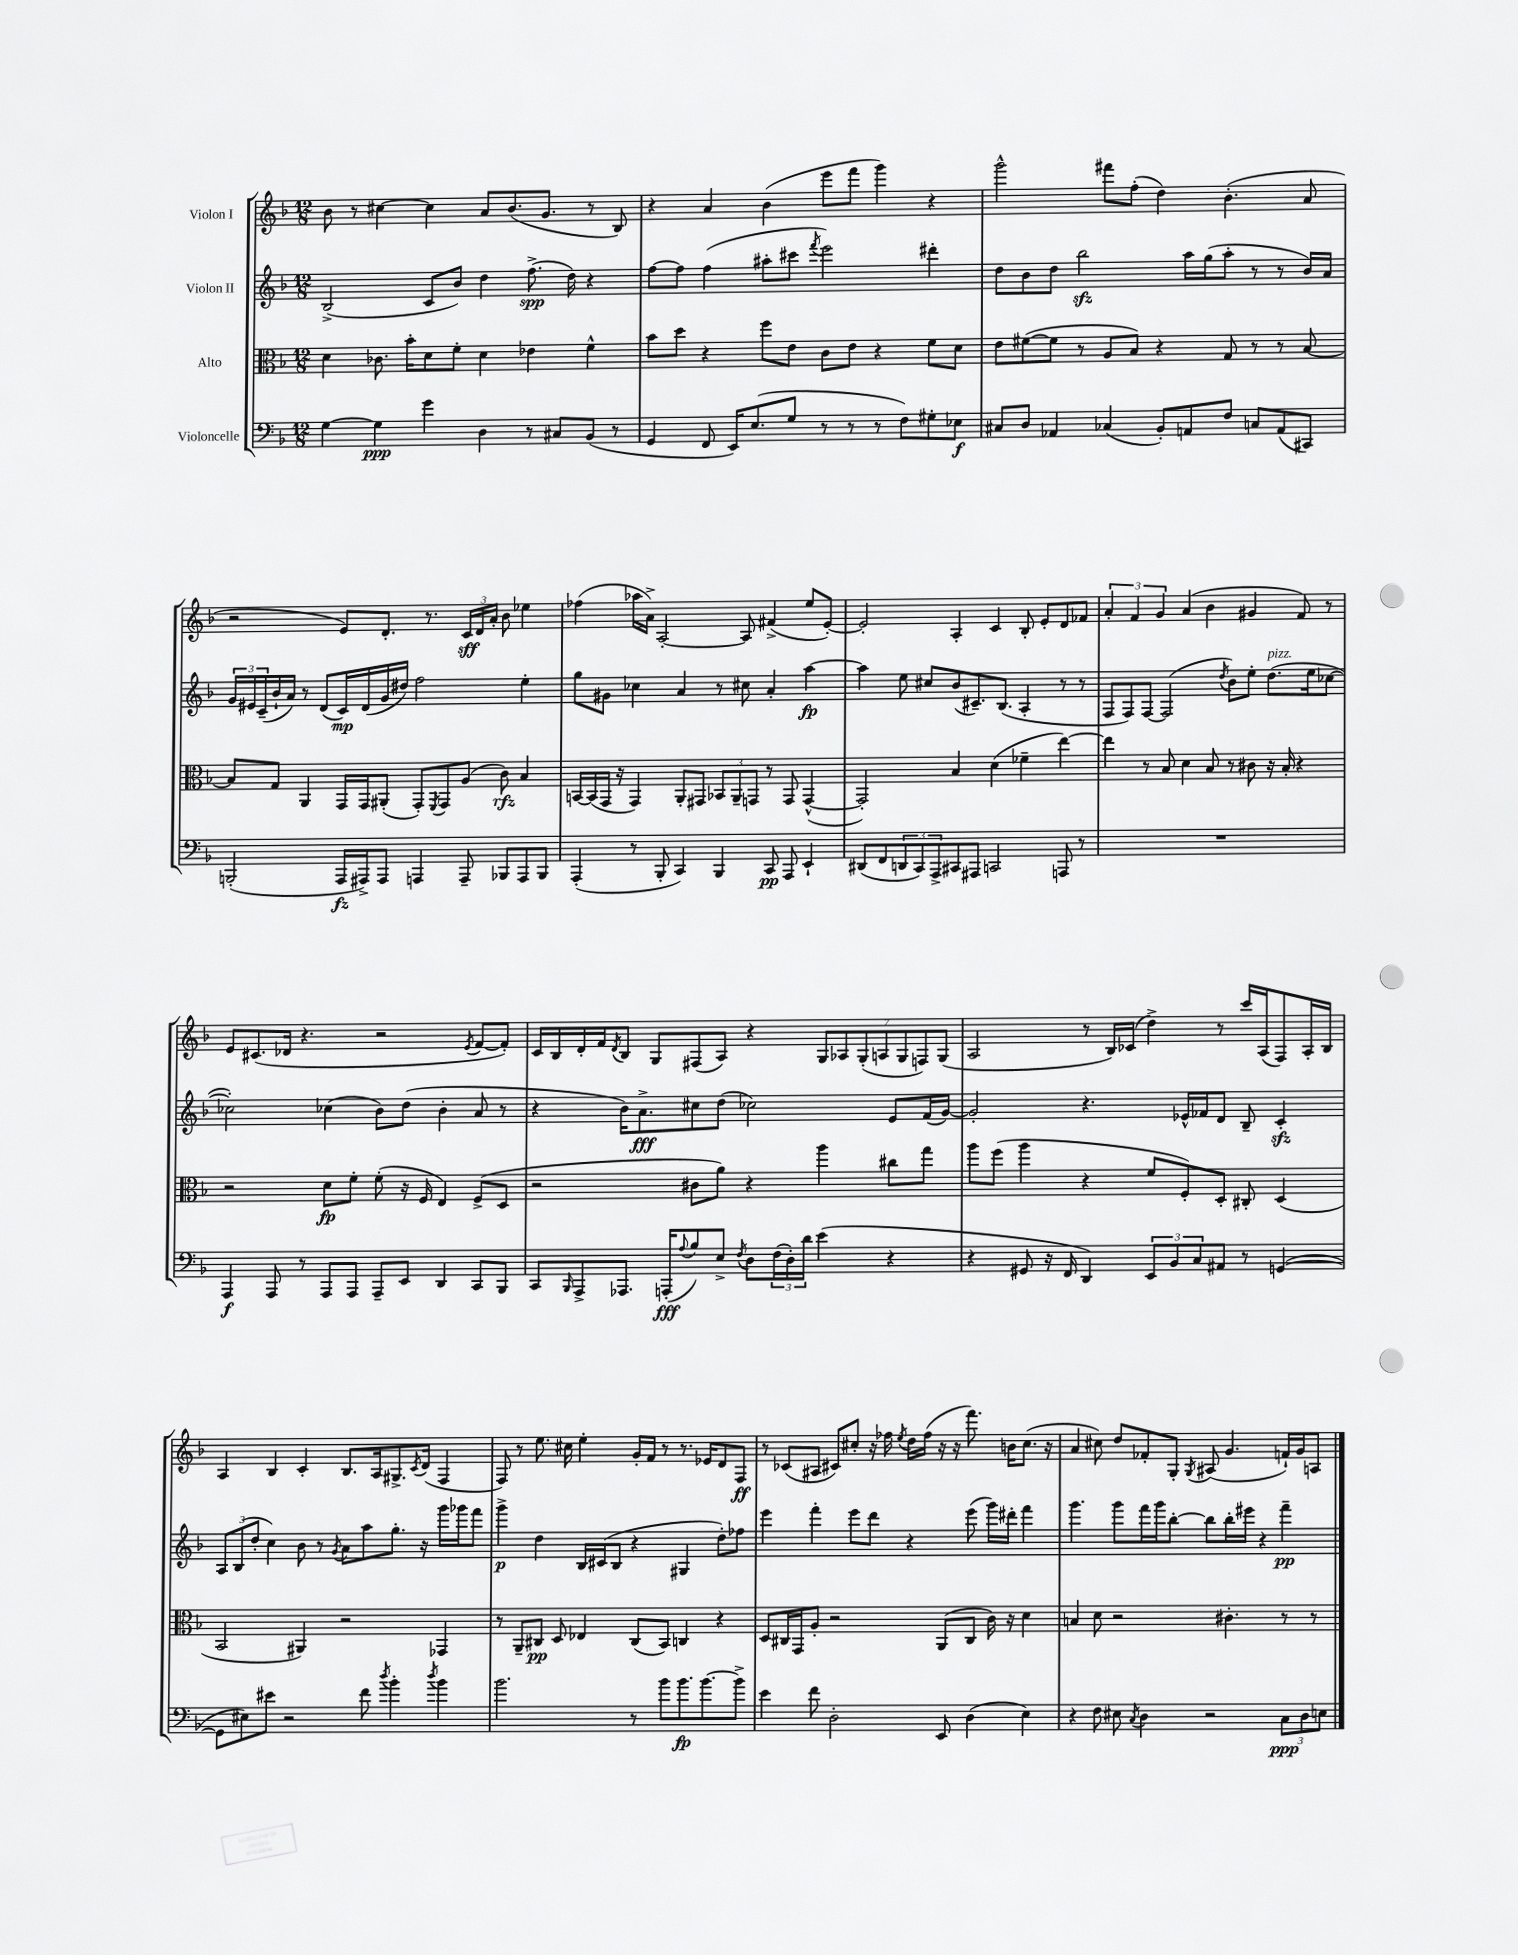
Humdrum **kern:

**kern	**kern	**kern	**kern
*staff4	*staff3	*staff2	*staff1
*clefF4	*clefC3	*clefG2	*clefG2
*k[b-]	*k[b-]	*k[b-]	*k[b-]
*M12/8	*M12/8	*M12/8	*M12/8
[4G	4d	(2B-^	8b-
.	.	.	8r
4G]	8.c-	.	[4cc#
.	16b-'	.	.
4g	8d	8c	4cc#]
.	8f'	8b-)	.
4D	4d	4dd	8a
.	.	.	(8.b-
8r	4e-	(8.ff^	.
.	.	.	8.g
8C#	.	.	.
.	.	16dd)	.
(8BB-	4f^^	4r	8r
8r	.	.	8B-)
=	=	=	=
4GG	8b-	[8ff	4r
.	8dd	8ff]	.
8FF	4r	(4ff	4a
16EE)	.	.	.
(8.E	.	.	.
.	8ff	8aa#'	(4b-
8G	8e	8ccc#	.
.	.	8qfff	.
8r	8c	2eee)	8eee
8r	8e	.	8fff
8r	4r	.	4ggg)
8F)	.	.	.
8G#'	8f	4ddd#'	4r
8E-	8d	.	.
=	=	=	=
8C#	8e	8dd	2ggg^^
8D	([8f#	8b-	.
4AA-	8f#]	8dd	.
.	8r	2bb-	.
(4C-	8A	.	8fff#
.	8B-)	.	(8ff'
8BB-')	4r	.	4dd)
8AA	.	16aa	.
.	.	(16gg	.
8F	8G	8aa'	(4.b-'
8C	8r	8r	.
(8AA	8r	8r	.
8CC#)	[8B-	16b-)	8a
.	.	16a	.
=	=	=	=
(2BBB'	8B-]	24g	2r
.	.	24e#	.
.	.	(24c~	.
.	8G	16b-`	.
.	.	16a)	.
.	4AA	8r	.
.	.	(8d	.
16AAA	16GG	16c)	8e)
16AAA#^)	16GG	(16d	.
8AAA#	(8AA#'	16g	8.d'
.	.	16dd#)	.
4AAA	8GG')	2ff	.
.	.	.	8.r
.	8qFF	.	.
.	8GG	.	.
8AAA~	(8A	.	24c
.	.	.	24d
.	.	.	24a'
8BBB-	8c)	.	8b-
8AAA	4B-	4ee'	4ee-
8BBB-	.	.	.
=	=	=	=
(4AAA'	[16BB	8gg	(4ff-
.	(16BB]	.	.
.	16GG	8g#	.
.	16r	.	.
8r	4GG)	4cc-	16aa-
.	.	.	16a^)
8BBB-'	.	.	[2A'
4CC)	8AA'	4a	.
.	8GG#	.	.
4BBB-	12BB-	8r	.
.	12AA~	.	.
.	.	8cc#	8A]
.	12GG	.	.
8CC	8r	4a'	(4f#^
8AAA	8GG	.	.
4EE`	([4GG^^	[4aa	8ee
.	.	.	[8e')
=	=	=	=
(8DD#	2GG'])	4aa]	2e']
8FF	.	.	.
12DD	.	8ee	.
12CC)	.	.	.
.	.	8cc#	.
12AAA^	.	.	.
8CC#	4B-	(8b-	4A'
8AAA#	.	8.c#~)	.
2CC	(4d	.	4c
.	.	(8.B-	.
.	4f-~	4A'	8B-'
.	.	.	8e'
8AAA	[4ee)	8r	8d
8r	.	8r	8f-
=	=	=	=
1.r	4ee]	8F	6a'
.	.	8F)	.
.	.	.	6f
.	8r	[8F	.
.	.	.	6g
.	8B-	(2F]	.
.	4d	.	(4a
.	8B-	.	4b-
.	.	8qdd	.
.	8r	8b-)	.
.	8c#	8ee'	4g#
.	16r	(8.dd	.
.	16B-'	.	.
.	4r	.	8f)
.	.	16ee	.
.	.	[8cc-	8r
=	=	=	=
4AAA	2r	2cc-'])	8e
.	.	.	(8.c#
8AAA	.	.	.
.	.	.	16d-
8r	.	.	4.r
8AAA	8d	(4cc-	.
8AAA	8f'	.	.
8AAA~	(8f'	8b-)	2r
8EE	16r	(8dd	.
.	16F	.	.
4DD	4E)	4b-'	.
.	.	.	8qe
8CC	(8F^	8a	[8f
8BBB-	8D	8r	8f'])
=	=	=	=
8CC	2r	4r	16c
.	.	.	16B-
16qqBBB-	.	.	.
8AAA^	.	.	16d'
.	.	.	16f
.	.	.	8qd
8.AAA-	.	16b-)	8B-
.	.	8.a^	.
.	.	.	8G
(16AAA'	.	.	.
8qqA	.	.	.
8B-)	8c#	8cc#	(8F#
8E^	8a)	(8dd	8A)
8qF	.	.	.
8D	4r	2cc-)	4r
(24F	.	.	.
24D')	.	.	.
24d	.	.	.
(4e	4aa	.	14G
.	.	.	14A-
.	.	.	(14G'
.	.	.	14A
4r	8cc#	8e	.
.	.	.	14G
.	.	.	14F)
.	8gg	(16f	.
.	.	.	(14G
.	.	[16g)	.
=	=	=	=
4r	8aa	2g']	2A
.	(8ff	.	.
8GG#	4aa	.	.
16r	.	.	.
16FF	.	.	.
4DD)	4r	4.r	8r
.	.	.	16B-)
.	.	.	(16c-
12EE	8f	.	4dd^)
12BB-	.	.	.
.	8F')	16e-^^	.
12C	.	.	.
.	.	16f-	.
8AA#	8D'	8d	8r
8r	8C#'	8B-~	16ccc
.	.	.	(16A
([4GG	(4D	4c'	8F)
.	.	.	16A'
.	.	.	16B-
=	=	=	=
8GG]	2BB-	12A	4A
.	.	(12B-	.
8E#)	.	.	.
.	.	12dd'	.
8e#	.	4cc)	4B-
2r	.	.	.
.	4AA#)	8b-	4c'
.	.	8r	.
.	.	8qg	.
.	2r	8a	8.B-
8f	.	8aa	.
.	.	.	16A
8qdd	.	.	.
4b-'	.	8.gg'	8.G#^
.	.	.	8qc
.	.	16r	(16d
8qdd	.	.	.
4b-	4GG-	16ggg	4F
.	.	16ggg-	.
.	.	8fff	.
=	=	=	=
2.b-	8r	4ggg^	8F)
.	8AA~	.	8r
.	8C#	4dd	8.ee
.	8D	.	.
.	.	.	16cc#
.	4E-	16B-	4ee'
.	.	(16c#	.
.	.	8B-	.
8r	(8C#	4r	16g'
.	.	.	16f
8b-	8BB-)	.	8r
8.b-	4C	4G#	8.r
[8.b-	.	.	16e-
.	4r	8dd')	8d
8b-^]	.	8ff-	8F
=	=	=	=
4e	8D	4eee	8r
.	16C#	.	(8c-
.	16GG	.	.
8f	8A'	4fff'	8A#
2D'	2r	.	8c#)
.	.	8eee	8cc#'
.	.	8ddd	16r
.	.	.	16ff-
.	.	.	8qee
.	.	4r	16dd
.	.	.	(16ff-
8EE	(8AA	.	16r
.	.	.	16r
(4D	8C#	(8eee	8.fff)
.	16c)	16ggg)	.
.	16r	16ddd#'	16b
4E)	4d	4fff	(8.cc#
.	.	.	16r
=	=	=	=
4r	4B	4.ggg	4a
8F	8d	.	8cc#)
8E#	2r	8ggg	8dd
8qC	.	.	.
4D	.	16fff	8f-'
.	.	16ggg	.
.	.	[8bb-'	8G'
.	.	.	8qG
2r	.	8bb-]	(8A#
.	4.c#'	16bb-'	4.g
.	.	16eee#	.
.	.	4r	.
12C	8r	4fff~	16f`)
.	.	.	16g
12D	.	.	.
.	8r	.	8A
12E	.	.	.
==	==	==	==
*-	*-	*-	*-
